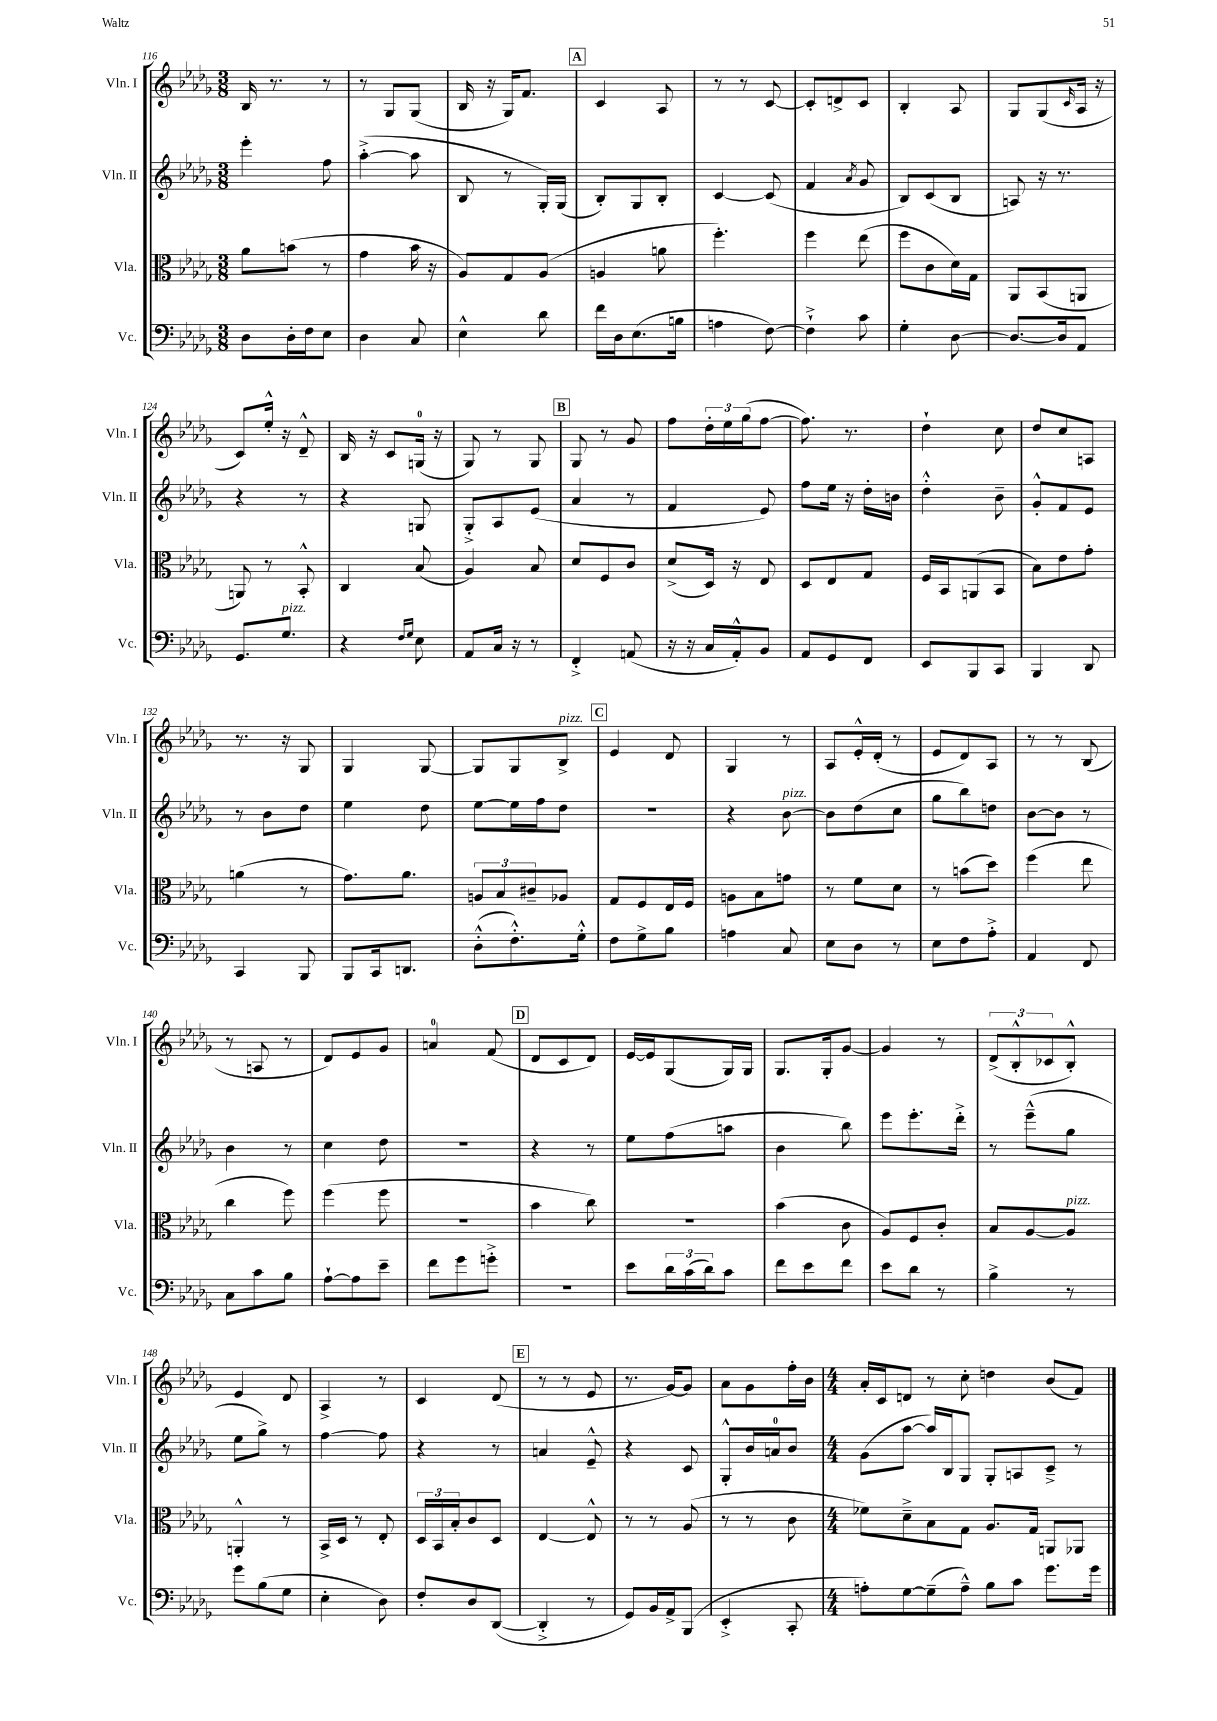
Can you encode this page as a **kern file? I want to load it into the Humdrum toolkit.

**kern	**kern	**kern	**kern
*staff4	*staff3	*staff2	*staff1
*clefF4	*clefC3	*clefG2	*clefG2
*k[b-e-a-d-g-]	*k[b-e-a-d-g-]	*k[b-e-a-d-g-]	*k[b-e-a-d-g-]
*M3/8	*M3/8	*M3/8	*M3/8
8D-	8a-	4eee-'	16B-
.	.	.	8.r
16D-'	(8b	.	.
16F	.	.	.
8E-	8r	8ff	8r
=	=	=	=
4D-	4g-	([4aa-'^	8r
.	.	.	8G-
8C	16b-	8aa-]	(8G-
.	16r	.	.
=	=	=	=
4E-^^	8A-)	8B-	16B-
.	.	.	16r
.	8G-	8r	16G-)
.	.	.	8.f
8d-	(8A-	16G-')	.
.	.	(16G-	.
=	=	=	=
16f	4A	8B-')	4c
16D-	.	.	.
(8.E-	.	8G-	.
.	8a	8B-'	8A-
16B	.	.	.
=	=	=	=
4A	4.ff')	[4c	8r
.	.	.	8r
[8F)	.	(8c]	[8c
=	=	=	=
4F`^]	4ff	4f	8c']
.	.	.	8d^
.	.	8qa-	.
8c	(8ee-	8g-	8c
=	=	=	=
4G-'	8ff	8B-)	4B-'
.	8c	(8c	.
[8D-	16d-)	8B-	8A-
.	16G-	.	.
=	=	=	=
8.D-_	8AA-	8A)	8G-
.	(8BB-	16r	(8G-
16D-]	.	8.r	.
.	.	.	16qqc
8AA-	8AA	.	16A-
.	.	.	16r
=	=	=	=
8.GG-	8AA)	4r	8c)
.	8r	.	16ee-'^^
8.G-	.	.	16r
.	8BB-'^^	8r	8d-~^^
=	=	=	=
4r	4C	4r	16B-
.	.	.	16r
.	.	.	8c
16qqF	.	.	.
16qqG-	.	.	.
8E-	(8B-	8G	(16G
.	.	.	16r
=	=	=	=
8AA-	4A-)	8G-'^	8G-)
16C	.	8A-	8r
16r	.	.	.
8r	8B-	(8e-	8G-
=	=	=	=
4FF'^	8d-	4a-	8G-
.	8F	.	8r
(8AA	8c	8r	8g-
=	=	=	=
16r	(8d-^	4f	8ff
16r	.	.	.
16C	16D-)	.	24dd-'
.	.	.	24ee-
16AA-'^^)	16r	.	.
.	.	.	(24gg-
8BB-	8E-	8e-)	[8ff
=	=	=	=
8AA-	8D-	8ff	8.ff])
8GG-	8E-	16ee-	.
.	.	16r	8.r
8FF	8G-	16dd-'	.
.	.	16b	.
=	=	=	=
8EE-	16F	4dd-'^^	4dd-`
.	16BB-	.	.
8BBB-	(8AA	.	.
8CC	8BB-	8b-~	8cc
=	=	=	=
4BBB-	8B-)	8g-'^^	8dd-
.	8e-	8f	8cc
8DD-	8g-'	8e-	8A
=	=	=	=
4CC	(4a	8r	8.r
.	.	8b-	.
.	.	.	16r
8BBB-	8r	8dd-	8G-
=	=	=	=
8BBB-	8.g-)	4ee-	4G-
16CC	.	.	.
8.DD	8.a-	.	.
.	.	8dd-	[8G-
=	=	=	=
(8D-'^^	12A	[8ee-	8G-]
.	12B-	.	.
8.F'^^)	.	16ee-]	8G-
.	12c#~	.	.
.	.	16ff	.
.	8A-	8dd-	8B-^
16G-'^^	.	.	.
=	=	=	=
8F	8G-	4.r	4e-
8G-^	8F	.	.
8B-	16E-	.	8d-
.	16F	.	.
=	=	=	=
4A	8A	4r	4G-
.	8B-	.	.
8C	8g	[8b-	8r
=	=	=	=
8E-	8r	8b-]	8A-
8D-	8f	(8dd-	16e-'^^
.	.	.	(16d-'
8r	8d-	8cc	8r
=	=	=	=
8E-	8r	8gg-	8e-
8F	(8b	8bb-)	8d-)
8A-'^	8dd-)	8dd	8A-
=	=	=	=
4AA-	(4ff	[8b-	8r
.	.	8b-]	8r
8FF	8ee-	8r	(8B-
=	=	=	=
8C	4cc	4b-	8r
8c	.	.	8A
8B-	8ff)	8r	8r
=	=	=	=
[8A-`	(4ff	4cc	8d-)
8A-]	.	.	8e-
8e-~	8ff	8dd-	8g-
=	=	=	=
8f	4.r	4.r	4a
8g-	.	.	.
8g'^	.	.	(8f
=	=	=	=
4.r	4b-	4r	8d-
.	.	.	8c
.	8cc)	8r	8d-)
=	=	=	=
8e-	4.r	8ee-	[16e-
.	.	.	16e-]
24d-	.	(8ff	(8G-
(24c	.	.	.
24d-)	.	.	.
8c	.	8aa	16G-)
.	.	.	16G-
=	=	=	=
8f	(4b-	4b-	8.G-
8e-	.	.	.
.	.	.	16G-'
8f	8c	8bb-)	[8g-
=	=	=	=
8e-	8A-)	8eee-	4g-]
8d-	8F	8.eee-'	.
8r	8c'	.	8r
.	.	16ddd-'^	.
=	=	=	=
4B-^	8B-	8r	(12d-^
.	.	.	12B-'^^
.	[8A-	(8eee-~^^	.
.	.	.	12c-
8r	8A-]	8gg-	8B-'^^)
=	=	=	=
8g-	4AA'^^	8ee-	4e-
(8B-	.	8gg-^)	.
8G-	8r	8r	8d-
=	=	=	=
4E-'	16BB-^	[4ff	4A-^
.	16D-	.	.
.	8r	.	.
8D-)	8E-'	8ff]	8r
=	=	=	=
8F'	24D-	4r	4c
.	24BB-	.	.
.	24B-'	.	.
8D-	8c	.	.
([8DD-	8D-	8r	(8d-
=	=	=	=
4DD-'^]	[4E-	4a	8r
.	.	.	8r
8r	8E-^^]	8e-~^^	8e-
=	=	=	=
8GG-)	8r	4r	8.r
16BB-	8r	.	.
16AA-^	.	.	[16g-)
(8BBB-	(8A-	8c	8g-]
=	=	=	=
4EE-'^	8r	8G-'^^	8a-
.	8r	16b-	8g-
.	.	16a	.
8CC'	8c	8b-	16ff'
.	.	.	16b-
=	=	=	=
*M4/4	*M4/4	*M4/4	*M4/4
8A')	8f-)	(8g-	16a-'
.	.	.	16c
[8G-	8d-~^	[8aa-	8d
(8G-~]	8B-	16aa-])	8r
.	.	16B-	.
8A~^^)	8G-	8G-	8cc'
8B-	8.A-	8G-'	4dd
8c	.	8A	.
.	16G-	.	.
8.g-	8AA	8c~^	(8b-
.	8AA-	8r	8f)
16g-	.	.	.
==	==	==	==
*-	*-	*-	*-
